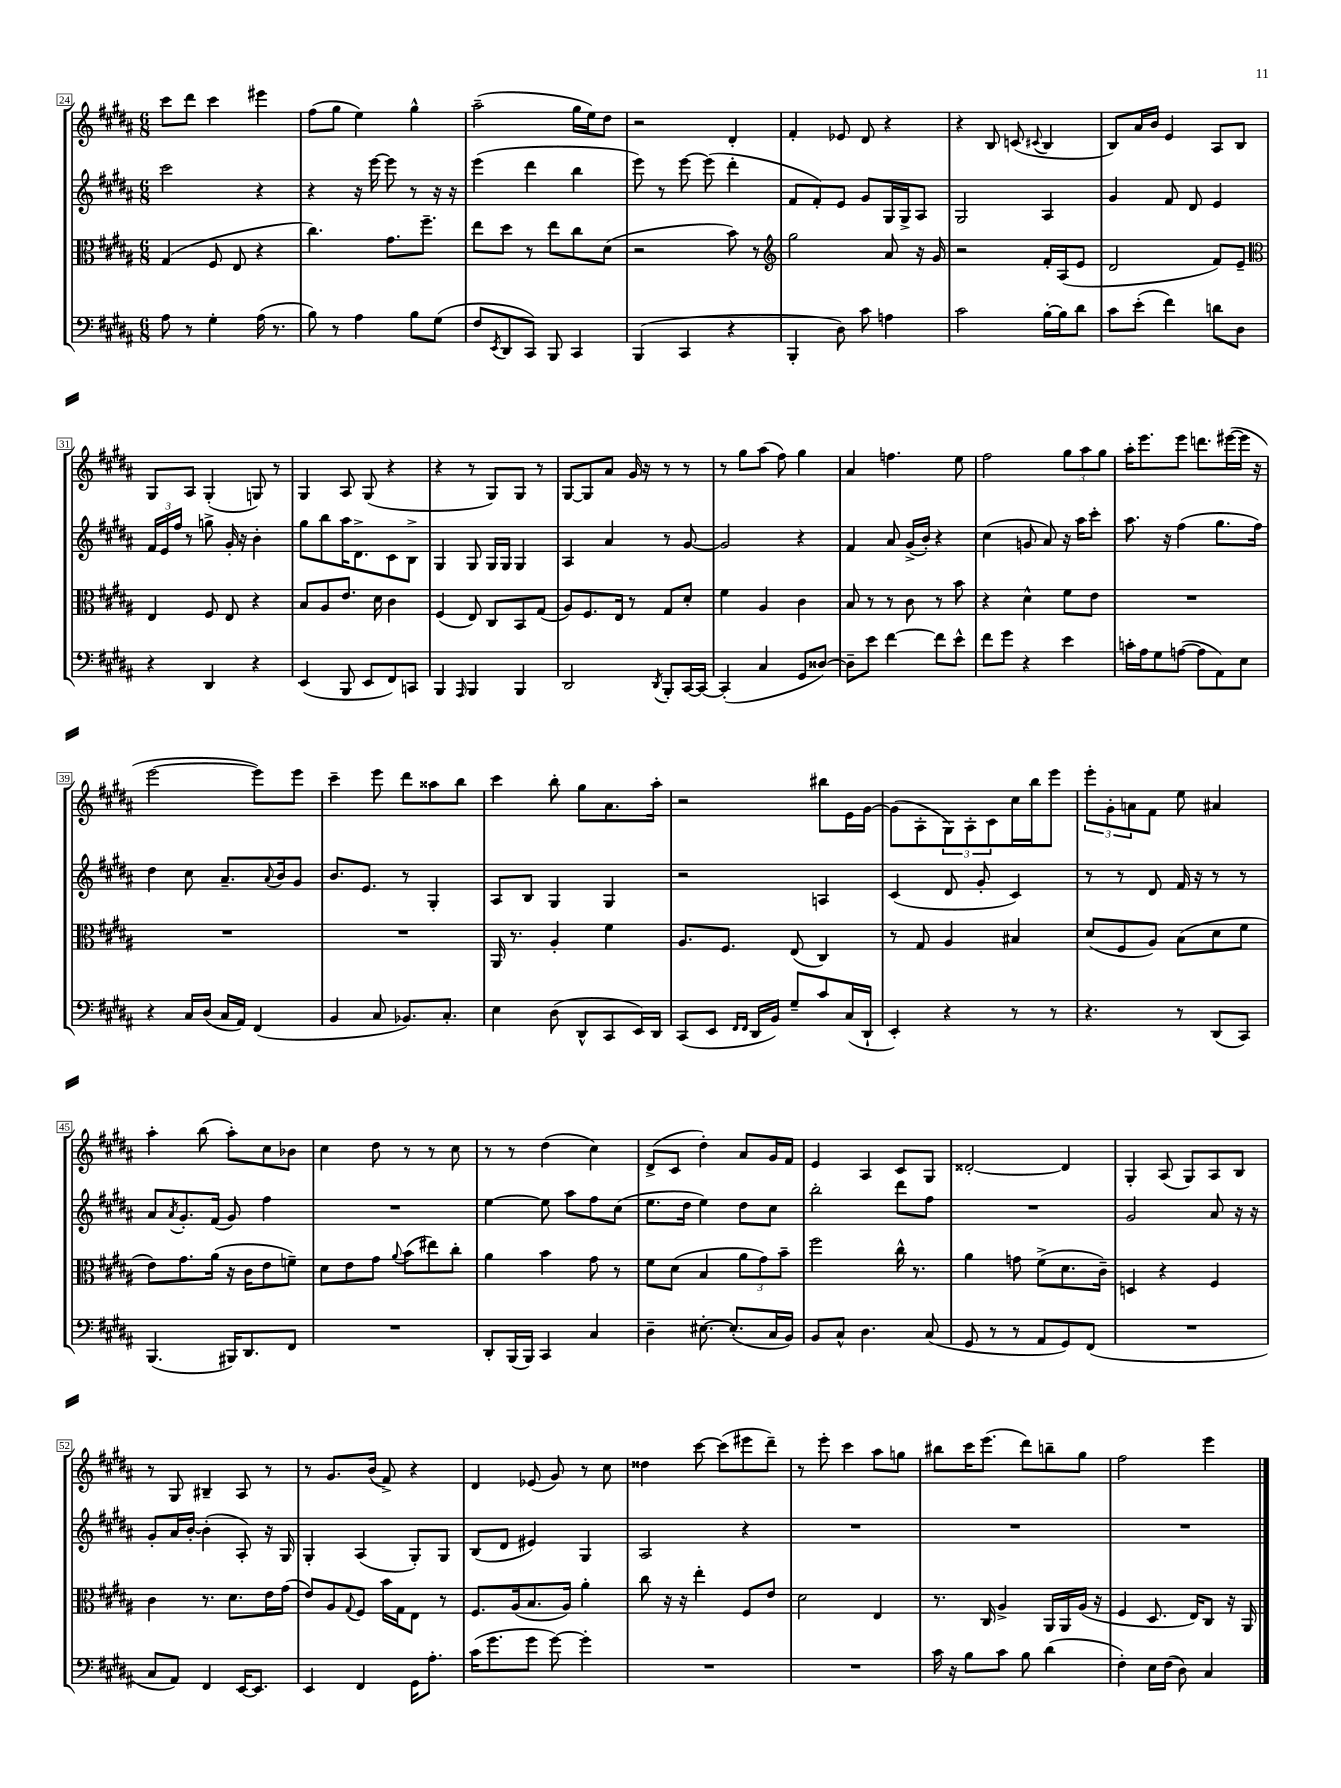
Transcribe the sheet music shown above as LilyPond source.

<<
\new StaffGroup <<
\new Staff = "s0" {
    \clef treble \key b \major \numericTimeSignature \time 6/8
    cis'''8 dis'''8 cis'''4 eis'''4 |
    fis''8( gis''8 e''4) gis''4-^ |
    ais''2--( gis''16 e''16) dis''8 |
    r2 dis'4-. |
    fis'4-. ees'8 dis'8 r4 |
    r4 b8 c'8( \appoggiatura { cis'8 } b4 |
    b8) ais'16 b'16 e'4 ais8 b8 |
    gis8 ais8 gis4-.( g8) r8 |
    gis4 ais8 gis8( r4 |
    r4 r8 gis8) gis8 r8 |
    gis8~ gis8 ais'8 gis'16 r16 r8 r8 |
    r8 gis''8 ais''8( fis''8) gis''4 |
    ais'4 f''4. e''8 |
    fis''2 \tuplet 3/2 { gis''8 ais''8 gis''8 } |
    ais''16-. e'''8. e'''8 d'''8. eis'''16~( eis'''16 r16 |
    e'''2~ e'''8) e'''8 |
    cis'''4-- e'''8 dis'''8 aisis''8 b''8 |
    cis'''4 b''8-. gis''8 ais'8. ais''16-. |
    r2 bis''8 e'16 gis'16~ |
    gis'8( ais8-. \tuplet 3/2 { gis8) ais8-. cis'8 } cis''16 b''16 e'''8 |
    \tuplet 3/2 { e'''8-. gis'8-. a'8 } fis'8 e''8 ais'4 |
    ais''4-. b''8( ais''8-.) cis''8 bes'8 |
    cis''4 dis''8 r8 r8 cis''8 |
    r8 r8 dis''4( cis''4) |
    dis'8->( cis'8 dis''4-.) ais'8 gis'16 fis'16 |
    e'4 ais4 cis'8 gis8 |
    disis'2~-. disis'4 |
    gis4-. ais8( gis8) ais8 b8 |
    r8 gis8 bis4-- ais8 r8 |
    r8 gis'8. b'16( fis'8->) r4 |
    dis'4 ees'8( gis'8) r8 cis''8 |
    disis''4 cis'''8~ cis'''8( eis'''8 dis'''8--) |
    r8 e'''8-. cis'''4 ais''8 g''8 |
    bis''8 cis'''16 e'''8.( dis'''8) b''8-- gis''8 |
    fis''2 e'''4 \bar "|." |
}
\new Staff = "s1" {
    \clef treble \key b \major \numericTimeSignature \time 6/8
    cis'''2 r4 |
    r4 r16 e'''16~ e'''8 r8 r16 r16 |
    e'''4( dis'''4 b''4 |
    e'''8) r8 e'''8~ e'''8( dis'''4-. |
    fis'8 fis'8-.) e'8 gis'8 gis16 gis16-> ais8 |
    gis2 ais4 |
    gis'4 fis'8 dis'8 e'4 |
    \tuplet 3/2 { fis'16 e'16 fis''16 } r8 g''8-> gis'16-. r16 b'4-. |
    gis''8 b''8 ais''16 dis'8.-> cis'8 b8-> |
    gis4 gis8 gis16 gis16 gis4 |
    ais4 ais'4 r8 gis'8~ |
    gis'2 r4 |
    fis'4 ais'8 gis'16->( b'16-.) r4 |
    cis''4( g'8 ais'8) r16 ais''16 cis'''8-. |
    ais''8. r16 fis''4( gis''8. fis''16) |
    dis''4 cis''8 ais'8.-- \appoggiatura { ais'8 } b'16 gis'8 |
    b'8. e'8. r8 gis4-. |
    ais8 b8 gis4 gis4 |
    r2 a4 |
    cis'4( dis'8 gis'8-. cis'4) |
    r8 r8 dis'8 fis'16 r16 r8 r8 |
    ais'8 \acciaccatura { ais'8 } gis'8.-. fis'16( gis'8) fis''4 |
    R2. |
    e''4~ e''8 ais''8 fis''8 cis''8( |
    e''8. dis''16 e''4) dis''8 cis''8 |
    b''2-. dis'''8 fis''8 |
    R2. |
    gis'2 ais'8 r16 r16 |
    gis'8-. ais'16 b'16~-. b'4-.( ais8-.) r16 gis16 |
    gis4-. ais4( gis8-.) gis8 |
    b8( dis'8 eis'4) gis4 |
    ais2 r4 |
    R2. |
    R2. |
    R2. \bar "|." |
}
\new Staff = "s2" {
    \clef alto \key b \major \numericTimeSignature \time 6/8
    gis4( fis8 e8 r4 |
    cis''4.) gis'8. fis''8.-- |
    e''8 dis''8 r8 e''8 cis''8 dis'8( |
    r2 b'8) r8 |
    \clef treble gis''2 ais'8 r16 gis'16 |
    r2 fis'16-. ais16( e'8 |
    dis'2 fis'8) e'8-- |
    \clef alto e4 fis8 e8 r4 |
    b8 ais8 e'8. dis'16 cis'4 |
    fis4( e8) cis8 b,8 gis8( |
    ais8) fis8. e16 r8 gis8 dis'8-. |
    fis'4 ais4 cis'4 |
    b8 r8 r8 cis'8 r8 b'8 |
    r4 dis'4-^ fis'8 e'8 |
    R2. |
    R2. |
    R2. |
    ais,16 r8. ais4-. fis'4 |
    ais8. fis8. e8( cis4) |
    r8 gis8 ais4 bis4 |
    dis'8( fis8 ais8) b8( dis'8 fis'8 |
    e'8) gis'8. ais'16( r16 cis'16 e'8 f'8--) |
    dis'8 e'8 gis'8 \appoggiatura { ais'8 } b'8( eis''8) cis''8-. |
    ais'4 b'4 gis'8 r8 |
    fis'8 dis'8( b4 \tuplet 3/2 { ais'8 gis'8) b'8-- } |
    fis''2 cis''16-^ r8. |
    ais'4 g'8 fis'8->( dis'8. cis'16--) |
    d4 r4 fis4 |
    cis'4 r8. dis'8. e'16 gis'16( |
    e'8) ais8 \appoggiatura { gis8 } fis8 b'16 gis16 e8 r8 |
    fis8. ais16( b8. ais16) ais'4-. |
    cis''8 r16 r16 e''4-. fis8 e'8 |
    dis'2 e4 |
    r8. cis16 ais4-> ais,16 ais,16 ais16( r16 |
    fis4 dis8. e16) cis8 r16 ais,16 \bar "|." |
}
\new Staff = "s3" {
    \clef bass \key b \major \numericTimeSignature \time 6/8
    ais8 r8 gis4-. ais16( r8. |
    b8) r8 ais4 b8 gis8( |
    fis8 \acciaccatura { e,8 } dis,8 cis,8) b,,8 cis,4 |
    b,,4( cis,4 r4 |
    b,,4-. dis8) cis'8 a4 |
    cis'2 b16~-. b16 dis'8 |
    cis'8 e'8-.( fis'4) d'8 dis8 |
    r4 dis,4 r4 |
    e,4( b,,8 e,8 fis,8) c,8 |
    b,,4 \grace { ais,,16 } b,,4 b,,4 |
    dis,2 \acciaccatura { dis,8 } b,,8-. cis,16~ cis,16~ |
    cis,4-.( cis4 gis,8 disis8~) |
    disis8-- e'8 fis'4~ fis'8 e'8-^ |
    fis'8 gis'8 r4 e'4 |
    c'16-. ais16 gis8 a8~( a8 ais,8) e8 |
    r4 cis16 dis16( cis16 ais,16) fis,4( |
    b,4 cis8 bes,8.) cis8.-. |
    e4 dis8( dis,8-^ cis,8 e,16) dis,16 |
    cis,8( e,8 \grace { fis,16 fis,16 } dis,16 b,16) gis8-- cis'8 cis16( dis,16-! |
    e,4-.) r4 r8 r8 |
    r4. r8 dis,8( cis,8) |
    b,,4.( bis,,16) dis,8. fis,8 |
    R2. |
    dis,8-. b,,16( b,,16) cis,4 cis4 |
    dis4-- eis8.~-. eis8.-.( cis16 b,16) |
    b,8 cis8-^ dis4. cis8( |
    gis,8 r8 r8 ais,8 gis,8) fis,8( |
    R2. |
    cis8 ais,8) fis,4 e,16~ e,8. |
    e,4 fis,4 gis,16 ais8.-. |
    cis'16( gis'8. gis'8 gis'8~) gis'4-. |
    R2. |
    R2. |
    cis'16 r16 b8 cis'8 b8 dis'4( |
    fis4-.) e16 fis16( dis8) cis4 \bar "|." |
}
>>
>>
\layout { \context { \Score currentBarNumber = #24 \override BarNumber.stencil = #(make-stencil-boxer 0.1 0.3 ly:text-interface::print) } }
